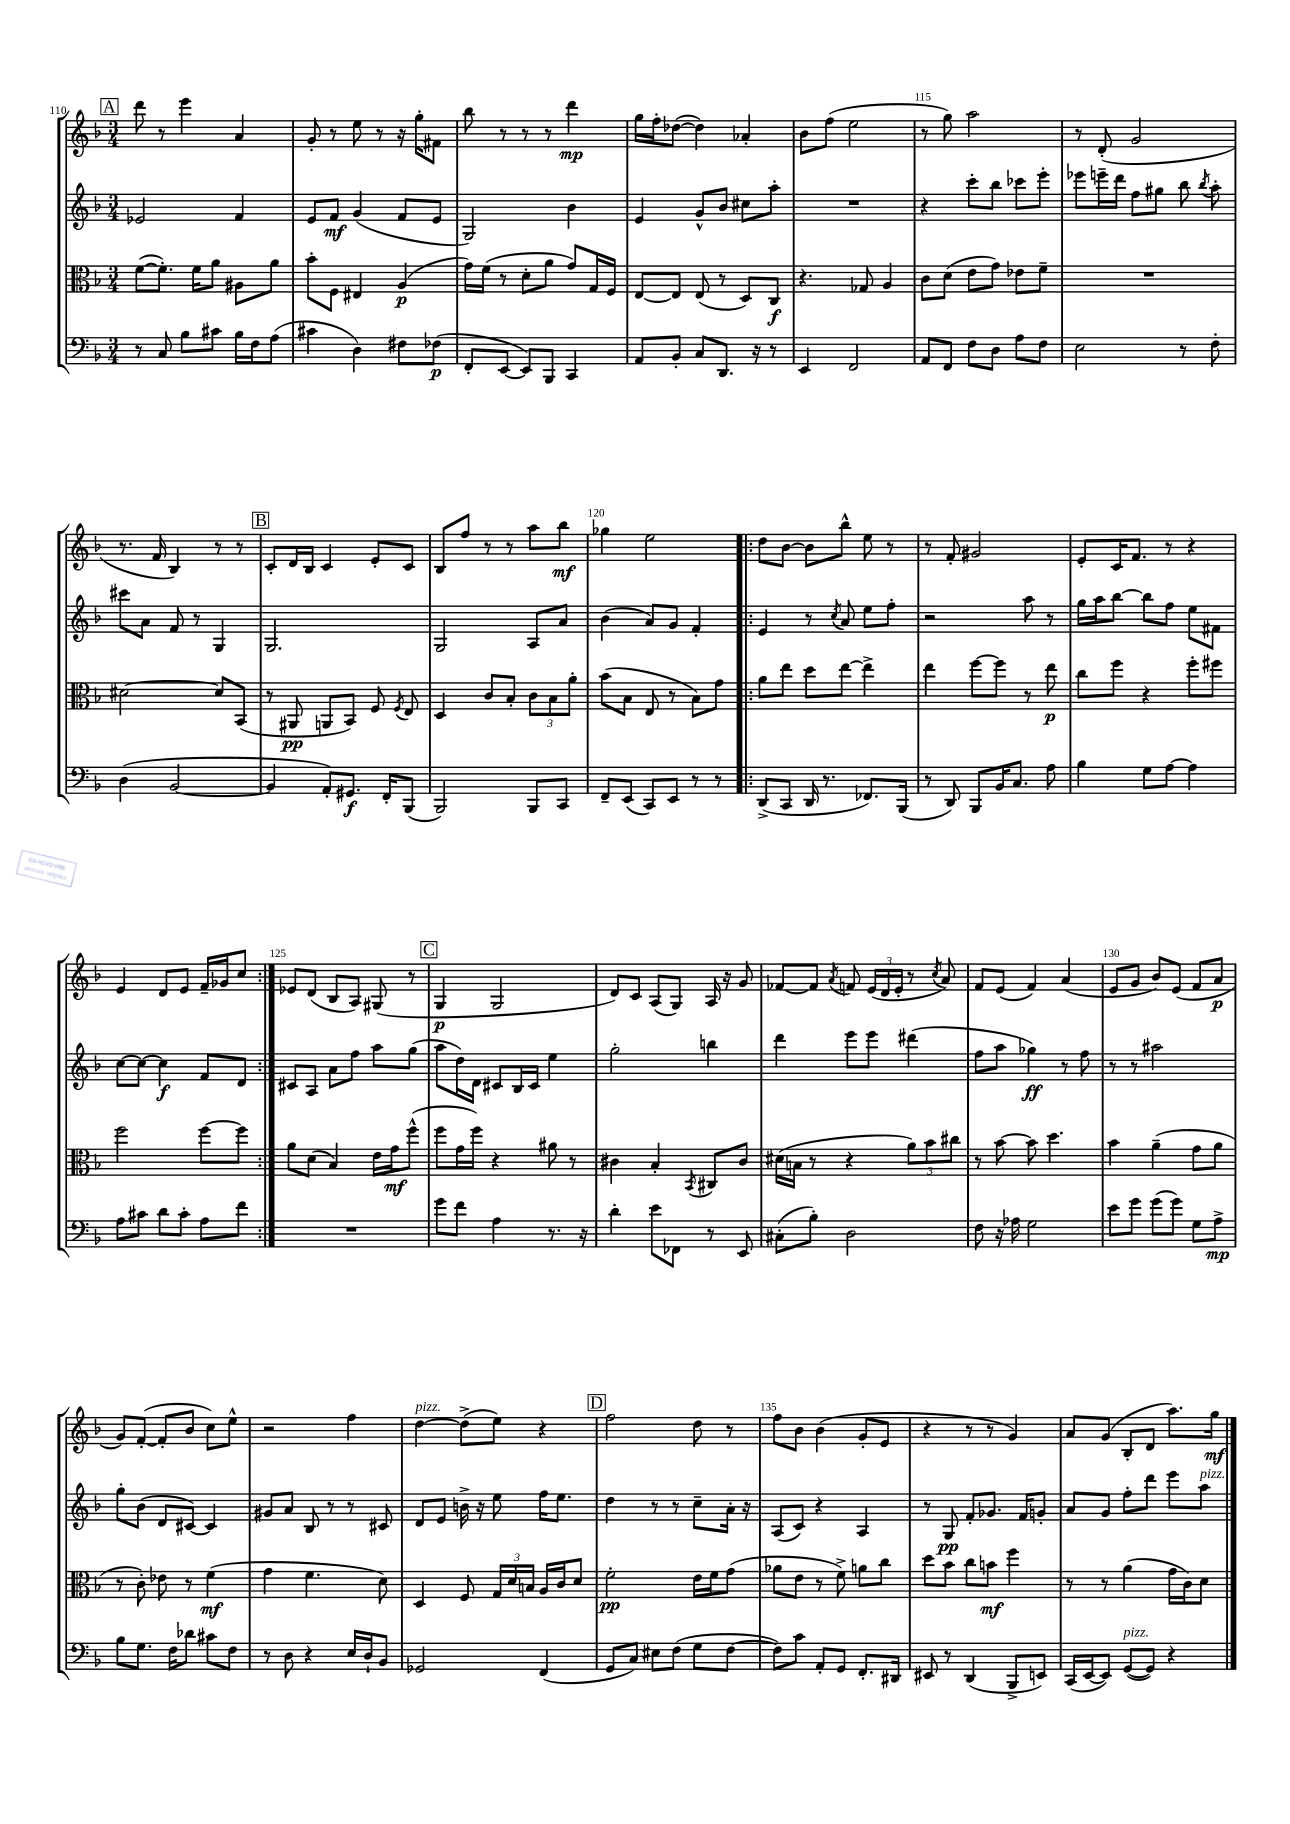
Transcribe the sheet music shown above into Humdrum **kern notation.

**kern	**kern	**kern	**kern
*staff4	*staff3	*staff2	*staff1
*clefF4	*clefC3	*clefG2	*clefG2
*k[b-]	*k[b-]	*k[b-]	*k[b-]
*M3/4	*M3/4	*M3/4	*M3/4
8r	([8f	2e-	8ddd
8C	8.f'])	.	8r
8B-	.	.	4eee
.	16f	.	.
8c#	8a	.	.
16B-	8A#	4f	4a
16F	.	.	.
(8A	8a	.	.
=	=	=	=
4c#	8b-'	8e	8g'
.	8F	8f	8r
4D)	4E#	(4g	8ee
.	.	.	8r
8F#	(4A	8f	16r
.	.	.	16gg'
(8F-	.	8e	8f#
=	=	=	=
8FF'	16g)	2G)	8bb-
.	(16f	.	.
[8EE	8r	.	8r
8EE])	8d'	.	8r
8BBB-	8a	.	8r
4CC	8g)	4b-	4ddd
.	16G	.	.
.	16F	.	.
=	=	=	=
8AA	[8E	4e	16gg
.	.	.	16ff'
8BB-'	8E]	.	([8dd-
8C	(8E	8g^^	4dd-])
8.DD	8r	8b-	.
.	8D)	8cc#	4a-'
16r	.	.	.
8r	8C	8aa'	.
=	=	=	=
4EE	4.r	2.r	8b-
.	.	.	(8ff
2FF	.	.	2ee
.	8G-	.	.
.	4A	.	.
=	=	=	=
8AA	8c	4r	8r
8FF	(8d	.	8gg)
8F	8e	8ccc'	2aa
8D	8g)	8bb-	.
8A	8e-	8ccc-	.
8F	8f~	8eee'	.
=	=	=	=
2E	2.r	8eee-	8r
.	.	16eee~	(8d'
.	.	16ddd	.
.	.	8ff	2g
.	.	8gg#	.
8r	.	8bb-	.
.	.	8qbb-	.
8F'	.	8aa'	.
=	=	=	=
(4D	[2d#	8ccc#	8.r
.	.	8a	.
.	.	.	16f
[2BB-	.	8f	4B-)
.	.	8r	.
.	8d#]	4G	8r
.	(8BB-	.	8r
=	=	=	=
4BB-]	8r	2.G	8c'
.	8AA#	.	16d
.	.	.	16B-
8AA')	8AA	.	4c
8.GG#	8BB-)	.	.
.	8F	.	8e'
16FF'	.	.	.
.	8qF	.	.
(8BBB-	8E	.	8c
=	=	=	=
2BBB-)	4D	2G	8B-
.	.	.	8ff
.	8c	.	8r
.	8B-'	.	8r
8BBB-	12c	8A	8aa
.	12B-	.	.
8CC	.	8a	8bb-
.	12a'	.	.
=	=	=	=
8FF~	(8b-	(4b-	4gg-
(8EE	8B-	.	.
8CC)	8E	8a)	2ee
8EE	8r	8g	.
8r	8B-)	4f'	.
8r	8g	.	.
=!|:	=!|:	=!|:	=!|:
(8DD^	8a	4e	8dd
8CC	8ee	.	[8b-
16DD	8dd	8r	8b-]
8.r	.	.	.
.	.	8qcc	.
.	[8ee	8a	8bb-^^
8.FF-)	4ee^]	8ee	8ee
.	.	8ff'	8r
(16BBB-	.	.	.
=	=	=	=
8r	4ee	2r	8r
8DD)	.	.	8f'
8BBB-	[8ff	.	2g#
16BB-	8ff]	.	.
8.C	.	.	.
.	8r	8aa	.
8A	8ee	8r	.
=	=	=	=
4B-	8cc	16gg	8e'
.	.	16aa	.
.	8ff	[8bb-	16c
.	.	.	8.f
8G	4r	8bb-]	.
[8A	.	8ff	8r
4A]	8ff'	8ee	4r
.	8ff#	8f#	.
=	=	=	=
8A	2ff	[8cc	4e
8c#	.	8cc_	.
8d	.	4cc]	8d
8c#'	.	.	8e
8A	[8ff	8f	16f~
.	.	.	16g-
8f	8ff]	8d	8cc
=:|!	=:|!	=:|!	=:|!
2.r	8a	8c#	8e-
.	(8d	8A	(8d
.	4B-)	8a	8B-
.	.	8ff	8A)
.	16e	8aa	(8G#
.	16g	.	.
.	(8ff^^	(8gg	8r
=	=	=	=
8g	8ff	8aa	4G
8f	16g	16dd)	.
.	16ff)	16d	.
4A	4r	8c#	2G
.	.	16B-	.
.	.	16c#	.
8.r	8a#	4ee	.
.	8r	.	.
16r	.	.	.
=	=	=	=
4d'	4c#	2gg'	8d)
.	.	.	8c
8e	4B-'	.	(8A
8FF-	.	.	8G)
.	8qBB-	.	.
8r	8C#	4bb	16A
.	.	.	16r
8EE	8c#	.	8g
=	=	=	=
(8C#'	(16d#	4ddd	[8f-
.	16B	.	.
8B-')	8r	.	8f-]
.	.	.	8qa
2D	4r	8eee	8f
.	.	8eee	(24e
.	.	.	24d
.	.	.	24e'
.	12a)	(4ddd#	8r
.	12b-	.	.
.	.	.	8qcc
.	.	.	8a)
.	12cc#	.	.
=	=	=	=
8F	8r	8ff	8f
16r	[8b-	8aa	(8e
16A-	.	.	.
2G	8b-]	4gg-)	4f)
.	4.dd	.	.
.	.	8r	(4a
.	.	8ff	.
=	=	=	=
8e	4b-	8r	8e
8g	.	8r	8g
(8g	(4a~	2aa#	8b-)
8g)	.	.	(8e
8G	8g	.	8f
8A^	8a	.	8a
=	=	=	=
8B-	8r	8gg'	8g)
8.G	8c')	(8b-	([8f'
.	8e-	8d	8f']
16F	.	.	.
8d-	8r	[8c#)	8b-
8c#	(4f	4c#]	8cc)
8F	.	.	8ee^^
=	=	=	=
8r	4g	8g#	2r
8D	.	8a	.
4r	4.f	8B-	.
.	.	8r	.
16E	.	8r	4ff
16D`	.	.	.
8BB-	8d)	8c#	.
=	=	=	=
2GG-	4D	8d	[4dd
.	.	8e	.
.	8F	16b^	(8dd^]
.	.	16r	.
.	24G	8ee	8ee)
.	24d	.	.
.	24B	.	.
(4FF	16A	16ff	4r
.	16c	8.ee	.
.	8d	.	.
=	=	=	=
8GG	2f'	4dd	2ff
8C)	.	.	.
8E#	.	8r	.
(8F	.	8r	.
8G	16e	8cc~	8dd
.	16f	.	.
[8F	(8g	16a'	8r
.	.	16r	.
=	=	=	=
8F])	8a-	(8A	8ff
8c	8e	8c)	8b-
8AA'	8r	4r	(4b-
8GG	8f^)	.	.
8.FF'	8a	4A	8g'
.	8cc	.	8e
16DD#	.	.	.
=	=	=	=
8EE#	8dd	8r	4r
8r	8b-	8G	.
(4DD	8cc	8f'	8r
.	8b	8.g-	8r
8BBB-^	4ff	.	4g)
.	.	16f	.
8EE)	.	8g'	.
=	=	=	=
(16CC	8r	8a	8a
[16EE	.	.	.
8EE])	8r	8g	(8g
([8GG	(4a	8ff'	8B-'
8GG])	.	8ddd	8d
4r	16g	8eee	8.aa)
.	16c)	.	.
.	8d	8aa	.
.	.	.	16gg
==	==	==	==
*-	*-	*-	*-
